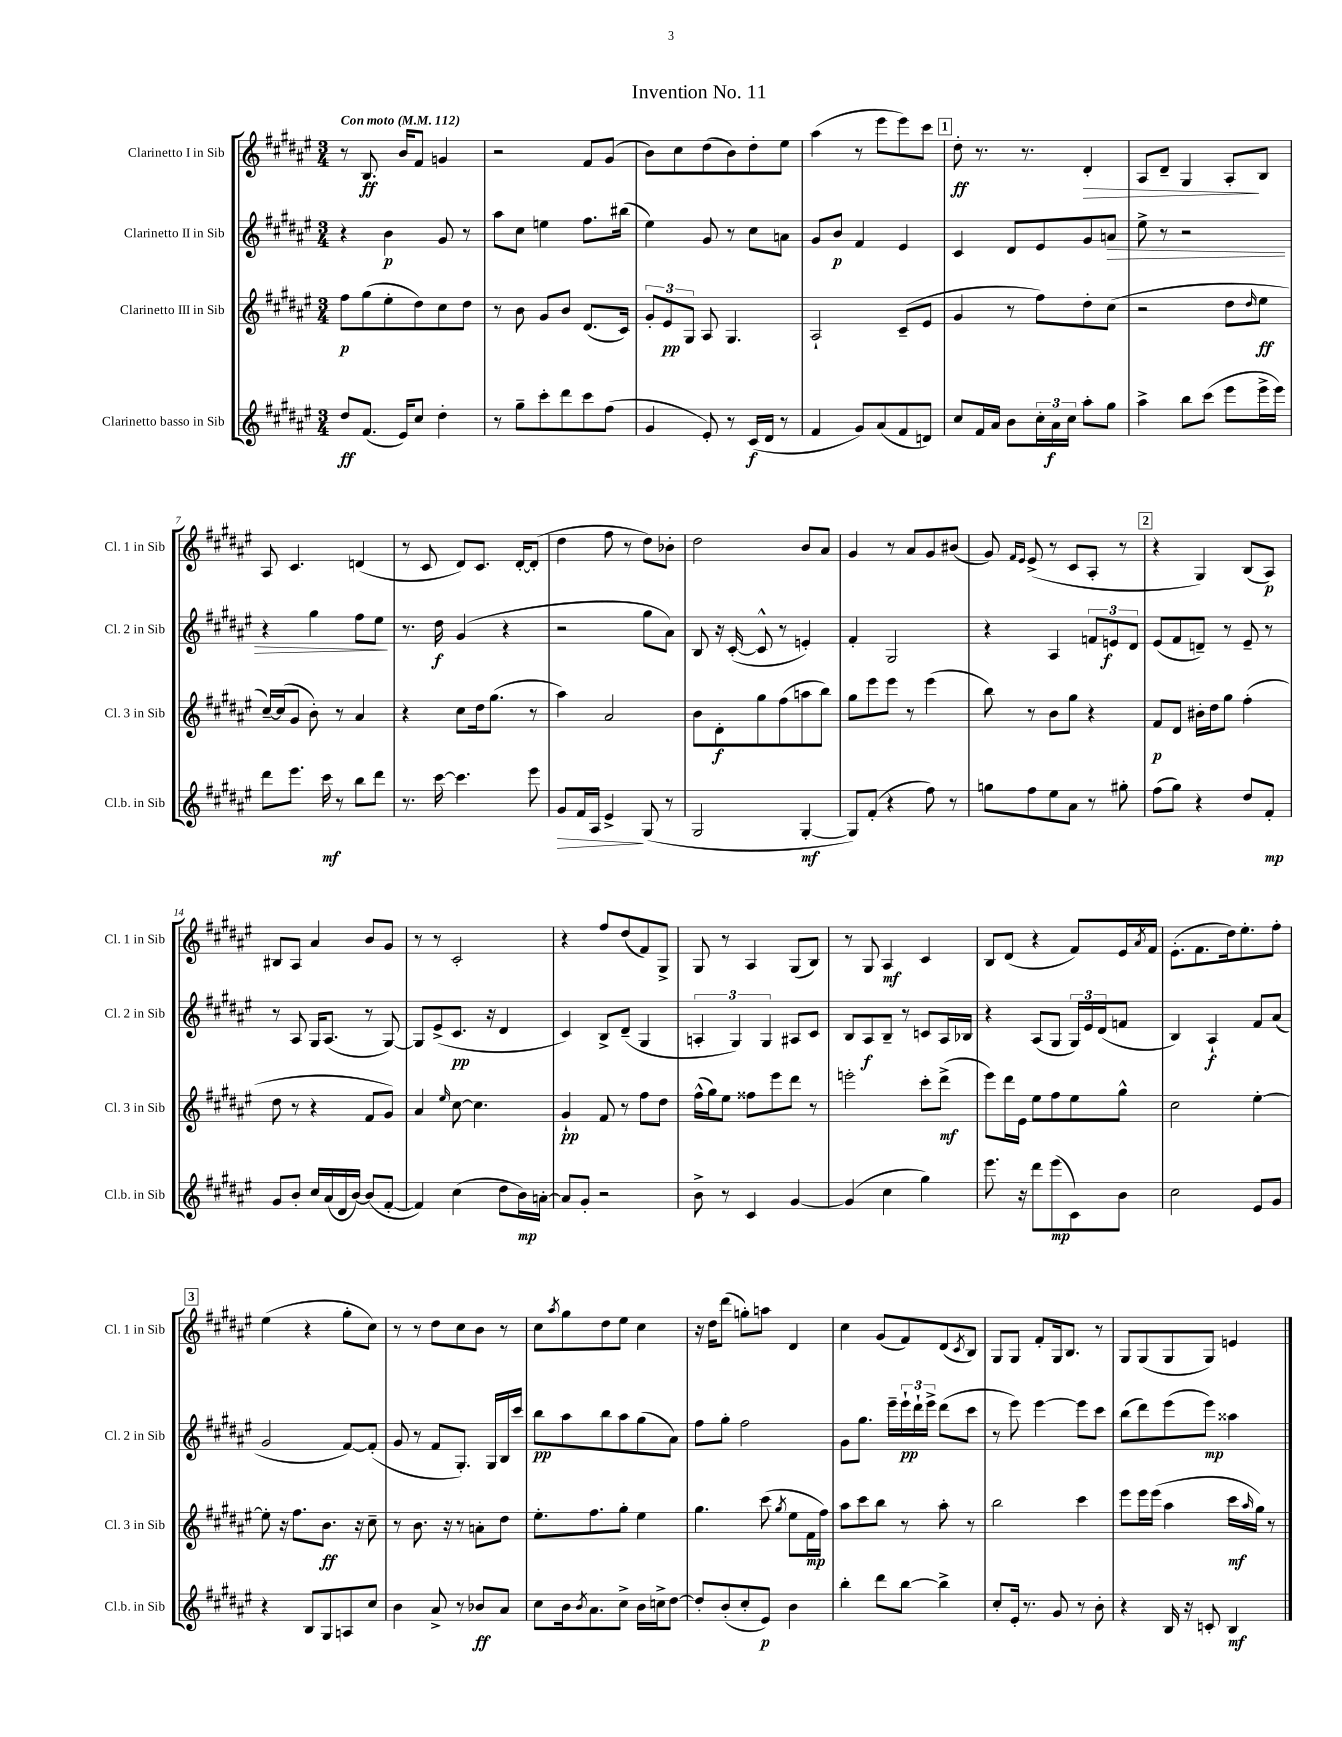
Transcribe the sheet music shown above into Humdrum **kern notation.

**kern	**dynam	**kern	**dynam	**kern	**dynam	**kern	**dynam
*part4	*part4	*part3	*part3	*part2	*part2	*part1	*part1
*staff4	*staff4	*staff3	*staff3	*staff2	*staff2	*staff1	*staff1
*I"Clarinetto basso in Sib	*	*I"Clarinetto III in Sib	*	*I"Clarinetto II in Sib	*	*I"Clarinetto I in Sib	*
*I'Cl.b. in Sib	*	*I'Cl. 3 in Sib	*	*I'Cl. 2 in Sib	*	*I'Cl. 1 in Sib	*
*clefG2	*	*clefG2	*	*clefG2	*	*clefG2	*
*k[f#c#g#d#a#e#]	*	*k[f#c#g#d#a#e#]	*	*k[f#c#g#d#a#e#]	*	*k[f#c#g#d#a#e#]	*
*M3/4	*	*M3/4	*	*M3/4	*	*M3/4	*
*MM112	*	*MM112	*	*MM112	*	*MM112	*
=1	=1	=1	=1	=1	=1	=1	=1
!	!	!	!	!	!	!LO:TX:a:B:t=Con moto	!
8dd#/L	ff	8ff#\L	p	4r	.	8r	.
(8.f#/J	.	(8gg#\	.	.	.	8.B/	ff
.	.	8ee#'\	.	4b\	p	.	.
16e#/KL)	.	.	.	.	.	16b/KL	.
8cc#/J	.	8dd#\)	.	.	.	8f#/J	.
4dd#'\	.	8cc#\	.	8g#/	.	4gn/	.
.	.	8dd#\J	.	8r	.	.	.
=2	=2	=2	=2	=2	=2	=2	=2
8r	.	8r	.	8aa#\L	.	2r	.
8gg#~\L	.	8b\	.	8cc#\J	.	.	.
8ccc#'\	.	8g#/L	.	4een\	.	.	.
8ddd#\	.	8b/J	.	.	.	.	.
8ccc#\	.	(8.d#/L	.	8.ff#\L	.	8f#/L	.
(8ff#\J	.	.	.	.	.	(8g#/J	.
.	.	16c#/Jk)	.	(16bb#X\Jk	.	.	.
=3	=3	=3	=3	=3	=3	=3	=3
4g#/	.	12g#'/L	.	4ee#\)	.	8b\L)	.
.	.	12e#/	pp	.	.	.	.
.	.	.	.	.	.	8cc#\	.
.	.	12G#/J	.	.	.	.	.
8e#'/)	.	8A#/	.	8g#/	.	(8dd#\	.
8r	.	4.G#/	.	8r	.	8b\)	.
(16c#/LL	f	.	.	8cc#\L	.	8dd#'\	.
16d#/JJ	.	.	.	.	.	.	.
8r	.	.	.	8an\J	.	8ee#\J	.
=4	=4	=4	=4	=4	=4	=4	=4
4f#/	.	2A#`/	.	8g#/L	.	(4aa#\	.
.	.	.	.	8b/J	p	.	.
8g#/L)	.	.	.	4f#/	.	8r	.
(8a#/	.	.	.	.	.	8eee#\L	.
8f#/	.	(8c#~/L	.	4e#/	.	8eee#\)	.
8dn/J)	.	8e#/J	.	.	.	8ccc#\J	.
!!LO:REH:place=s1:t=1
=5	=5	=5	=5	=5	=5	=5	=5
8cc#/L	.	4g#/	.	4c#/	.	8dd#'\	ff
16f#/L	.	.	.	.	.	8.r	.
16a#/JJ	.	.	.	.	.	.	.
8b\L	.	8r	.	8d#/L	.	.	.
.	.	.	.	.	.	8.r	.
24cc#'\L	.	8ff#\L)	.	8e#/	.	.	.
24a#\	f	.	.	.	.	.	.
24cc#\JJ	.	.	.	.	.	.	.
!	!	!	!	!	!	!	!LO:HP:b
8aa#'\L	.	8dd#'\	.	8g#/	.	4d#'/	>
!	!	!	!	!	!LO:HP:b	!	!
8gg#\J	.	(8cc#\J	.	8an/J	>	.	.
=6	=6	=6	=6	=6	=6	=6	=6
4aa#^\	.	2r	.	8ee#^\	.	8A#/L	.
.	.	.	.	8r	.	8d#~/J	.
8bb\L	.	.	.	2r	.	4G#/	.
(8ccc#\J	.	.	.	.	.	.	.
8eee#\L	.	8dd#\L	.	.	.	8A#'/L	.
.	.	16qqdd#/	.	.	.	.	.
16eee#^\L	.	8ee#\J	ff	.	.	8B/J	]
16eee#\JJ)	.	.	.	.	.	.	.
!!LO:LB:g=z
=7	=7	=7	=7	=7	=7	=7	=7
8ddd#\L	.	[16cc#~/LL)	.	4r	.	8A#/	.
.	.	(16cc#/J]	.	.	.	.	.
8.eee#\J	.	8g#/J	.	.	.	4.c#/	.
.	.	8b'\)	.	4gg#\	.	.	.
16ccc#\	mf	.	.	.	.	.	.
8r	.	8r	.	.	.	.	.
8bb\L	.	4a#/	.	8ff#\L	.	(4dn/	.
8ddd#\J	.	.	.	8ee#\J	.	.	.
.	.	.	.	.	]	.	.
=8	=8	=8	=8	=8	=8	=8	=8
8.r	.	4r	.	8.r	.	8r	.
.	.	.	.	.	.	8c#/	.
[16ccc#\	.	.	.	16dd#\	f	.	.
4.ccc#\]	.	8cc#\L	.	(4g#/	.	8d#/L)	.
.	.	16dd#\k	.	.	.	8.c#/J	.
.	.	(8.gg#\J	.	.	.	.	.
.	.	.	.	4r	.	.	.
.	.	.	.	.	.	[16d#'/KL	.
8eee#\	.	8r	.	.	.	(8d#'/J]	.
=9	=9	=9	=9	=9	=9	=9	=9
!	!LO:HP:b	!	!	!	!	!	!
8g#/L	>	4aa#\)	.	2r	.	4dd#\	.
16f#/L	.	.	.	.	.	.	.
16A#/JJ	.	.	.	.	.	.	.
4e#^/	.	2a#/	.	.	.	8ff#\	.
.	.	.	.	.	.	8r	.
(8G#/	]	.	.	8gg#\L	.	8dd#\L)	.
8r	.	.	.	8a#\J)	.	8b-X'\J	.
=10	=10	=10	=10	=10	=10	=10	=10
2G#/	.	8b\L	.	8B/	.	2dd#\	.
.	.	8d#'\	f	16r	.	.	.
.	.	.	.	([16c#'/	.	.	.
.	.	8gg#\	.	8c#^^/]	.	.	.
.	.	(8ff#\	.	8r	.	.	.
[4G#'/	mf	8aan\	.	4en'/)	.	8b/L	.
.	.	8bb\J)	.	.	.	8a#/J	.
=11	=11	=11	=11	=11	=11	=11	=11
8G#/L])	.	8gg#\L	.	4f#'/	.	4g#/	.
(8f#'/J	.	8eee#\	.	.	.	.	.
4r	.	8eee#\J	.	2G#/	.	8r	.
.	.	8r	.	.	.	8a#/L	.
8ff#\)	.	(4eee#\	.	.	.	8g#/	.
8r	.	.	.	.	.	(8b#X/J	.
=12	=12	=12	=12	=12	=12	=12	=12
8ggn\L	.	8bb\)	.	4r	.	8g#/)	.
.	.	.	.	.	.	16qqf#/LL	.
.	.	.	.	.	.	16qqe#/JJ	.
8ff#\	.	8r	.	.	.	(8e#^/	.
8ee#\	.	8b\L	.	4A#/	.	8r	.
8a#\J	.	8gg#\J	.	.	.	8c#/L	.
8r	.	4r	.	12fn/L	.	8A#'/J	.
.	.	.	.	12en/	f	.	.
8gg#X'\	.	.	.	.	.	8r	.
.	.	.	.	12d#/J	.	.	.
!!LO:REH:place=s1:t=2
=13	=13	=13	=13	=13	=13	=13	=13
(8ff#\L	.	8f#/L	p	(8e#/L	.	4r	.
8gg#\J)	.	8d#/J	.	8f#/	.	.	.
4r	.	16b#X'\LL	.	8dn~/J)	.	4G#/)	.
.	.	16dd#\J	.	.	.	.	.
.	.	8gg#\J	.	8r	.	.	.
8dd#/L	.	(4ff#'\	.	8e#~/	.	(8B/L	.
8f#'/J	mp	.	.	8r	.	8A#/J)	p
!!LO:LB:g=z
=14	=14	=14	=14	=14	=14	=14	=14
8g#/L	.	8dd#\	.	8r	.	8B#X/L	.
8b'/J	.	8r	.	8A#/	.	8A#/J	.
16cc#/LL	.	4r	.	16G#/KL	.	4a#/	.
(16a#/	.	.	.	(8.A#/J	.	.	.
16d#/	.	.	.	.	.	.	.
[16b/JJ)	.	.	.	.	.	.	.
(8b/L]	.	8f#/L	.	8r	.	8b/L	.
[8f#'/J	.	8g#/J)	.	[8G#/)	.	8g#/J	.
=15	=15	=15	=15	=15	=15	=15	=15
4f#/])	.	4a#/	.	8G#/L]	.	8r	.
.	.	.	.	(8e#^/	.	8r	.
.	.	16qqee#/	.	.	.	.	.
(4cc#\	.	[8cc#\	.	8.c#/J	pp	2c#'/	.
.	.	4.cc#\]	.	.	.	.	.
.	.	.	.	16r	.	.	.
8dd#\L	.	.	.	4d#/	.	.	.
16b\L)	mp	.	.	.	.	.	.
[16an'\JJ	.	.	.	.	.	.	.
=16	=16	=16	=16	=16	=16	=16	=16
8a/L]	.	4g#`/	pp	4c#/)	.	4r	.
8g#'/J	.	.	.	.	.	.	.
2r	.	8f#/	.	8B^/L	.	8ff#/L	.
.	.	8r	.	(8d#~/J	.	(8dd#/	.
.	.	8ff#\L	.	4G#/	.	8f#/)	.
.	.	8dd#\J	.	.	.	8G#^/J	.
=17	=17	=17	=17	=17	=17	=17	=17
8b^\	.	(16ff#^^\LL	.	6An'/	.	8G#/	.
.	.	16gg#\J)	.	.	.	.	.
8r	.	8ee#\J	.	.	.	8r	.
.	.	.	.	6G#/)	.	.	.
4c#/	.	8ff##X\L	.	.	.	4A#/	.
.	.	.	.	6G#/	.	.	.
.	.	8eee#\	.	.	.	.	.
[4g#/	.	8ddd#\J	.	8A#X/L	.	(8G#/L	.
.	.	8r	.	8c#/J	.	8B/J)	.
=18	=18	=18	=18	=18	=18	=18	=18
(4g#/]	.	2eeen'\	.	8B/L	.	8r	.
.	.	.	.	8A#/	f	8G#/	.
4cc#\	.	.	.	8B~/J	.	4A#/	mf
.	.	.	.	8r	.	.	.
4gg#\)	.	8ccc#'\L	.	8cn/L	.	4c#/	.
.	.	(8ddd#^\J	mf	16A#/L	.	.	.
.	.	.	.	16B-X/JJ	.	.	.
=19	=19	=19	=19	=19	=19	=19	=19
8.eee#\	.	8eee#\L)	.	4r	.	8B/L	.
.	.	16ddd#\L	.	.	.	(8d#/J	.
16r	.	16e#\JJ	.	.	.	.	.
8ddd#\L	.	8ee#\L	.	(8A#/L	.	4r	.
(8eee#\	mp	8ff#\	.	8G#/J	.	.	.
8c#\)	.	8ee#\	.	24G#/LL)	.	8f#/L)	.
.	.	.	.	24e#/	.	.	.
.	.	.	.	(24d#/J	.	.	.
8b\J	.	8gg#^^\J	.	8fn/J	.	16e#/L	.
.	.	.	.	.	.	8qa#/	.
.	.	.	.	.	.	16f#/JJ	.
=20	=20	=20	=20	=20	=20	=20	=20
2cc#\	.	2cc#\	.	4B/)	.	(8.e#'\L	.
.	.	.	.	.	.	8.f#\	.
.	.	.	.	4A#`/	f	.	.
.	.	.	.	.	.	16dd#\k)	.
.	.	.	.	.	.	8.ee#'\	.
8e#/L	.	[4ee#'\	.	8f#/L	.	.	.
8g#/J	.	.	.	(8a#/J	.	8ff#'\J	.
!!LO:LB:g=z
!!LO:REH:place=s1:t=3
=21	=21	=21	=21	=21	=21	=21	=21
4r	.	8ee#'\]	.	2g#/	.	(4ee#\	.
.	.	16r	.	.	.	.	.
.	.	8.ff#\L	.	.	.	.	.
8B/L	.	.	.	.	.	4r	.
8G#/	.	8.b\J	ff	.	.	.	.
8An/	.	.	.	[8f#/L)	.	8gg#'\L	.
.	.	16r	.	.	.	.	.
8cc#/J	.	8cc#~\	.	(8f#'/J]	.	8cc#\J)	.
=22	=22	=22	=22	=22	=22	=22	=22
4b\	.	8r	.	8g#/	.	8r	.
.	.	8.b\	.	8r	.	8r	.
8a#^/	.	.	.	8f#/L	.	8dd#\L	.
.	.	16r	.	.	.	.	.
8r	.	8r	.	8.G#'/J)	.	8cc#\	.
8b-X/L	ff	8an'\L	.	.	.	8b\J	.
.	.	.	.	16G#/LL	.	.	.
8a#/J	.	8dd#\J	.	16B/	.	8r	.
.	.	.	.	16ccc#/JJ	.	.	.
=23	=23	=23	=23	=23	=23	=23	=23
8cc#\L	.	8.ee#'\L	.	8bb\L	pp	8cc#\L	.
.	.	.	.	.	.	8qaa#/	.
16b\k	.	.	.	8aa#\	.	8gg#\	.
8qb/	.	.	.	.	.	.	.
8.a#\	.	8.ff#\	.	.	.	.	.
.	.	.	.	8bb\	.	8dd#\	.
8cc#^\J	.	8gg#'\J	.	8aa#\	.	8ee#\J	.
16b\LL	.	4ee#\	.	(8gg#\	.	4cc#\	.
16ccn^\J	.	.	.	.	.	.	.
[8dd#\J	.	.	.	8a#\J)	.	.	.
=24	=24	=24	=24	=24	=24	=24	=24
8dd#'/L]	.	4.gg#\	.	8ff#\L	.	16r	.
.	.	.	.	.	.	16dd#\KL	.
(8b'/	.	.	.	8gg#'\J	.	(8ddd#\J	.
8cc#'/	.	.	.	2ff#\	.	8ggn'\L)	.
8e#/J)	p	(8ccc#\	.	.	.	8aan\J	.
.	.	8qgg#/	.	.	.	.	.
4b\	.	8ee#\L	.	.	.	4d#/	.
.	.	16f#\L	mp	.	.	.	.
.	.	16ff#\JJ)	.	.	.	.	.
=25	=25	=25	=25	=25	=25	=25	=25
4bb'\	.	8aa#\L	.	8g#\L	.	4cc#\	.
.	.	8ccc#\	.	8.gg#\J	.	.	.
8ddd#\L	.	8bb\J	.	.	.	(8g#/L	.
.	.	.	.	16eee#~\LL	.	.	.
[8bb\J	.	8r	.	24eee#`\	pp	8f#/)	.
.	.	.	.	24ddd#`\	.	.	.
.	.	.	.	24eee#^\JJ	.	.	.
4bb^\]	.	8aa#'\	.	(8ddd#\L	.	(8d#/	.
.	.	.	.	.	.	8qc#/	.
.	.	8r	.	8ccc#\J	.	8B/J)	.
=26	=26	=26	=26	=26	=26	=26	=26
8cc#'/L	.	2bb\	.	8r	.	8G#/L	.
16e#'/Jk	.	.	.	8eee#\)	.	8G#/J	.
8.r	.	.	.	.	.	.	.
.	.	.	.	[4eee#\	.	8f#'/L	.
8g#/	.	.	.	.	.	16G#/k	.
.	.	.	.	.	.	8.B/J	.
8r	.	4ccc#\	.	8eee#\L]	.	.	.
8b'\	.	.	.	8ccc#\J	.	8r	.
=27	=27	=27	=27	=27	=27	=27	=27
4r	.	8eee#\L	.	(8bb\L	.	8G#/L	.
.	.	16eee#\L	.	8ddd#\)	.	(8G#/	.
.	.	(16eee#\JJ	.	.	.	.	.
16B/	.	4aa#\	.	(8eee#\	.	8G#/	.
16r	.	.	.	.	.	.	.
8cn'/	.	.	.	8eee#\J)	mp	8G#/J)	.
4B/	mf	16ccc#\LL	mf	4aa##X\	.	4en/	.
.	.	16qqaa#/	.	.	.	.	.
.	.	16gg#\JJ)	.	.	.	.	.
.	.	8r	.	.	.	.	.
==	==	==	==	==	==	==	==
*-	*-	*-	*-	*-	*-	*-	*-
